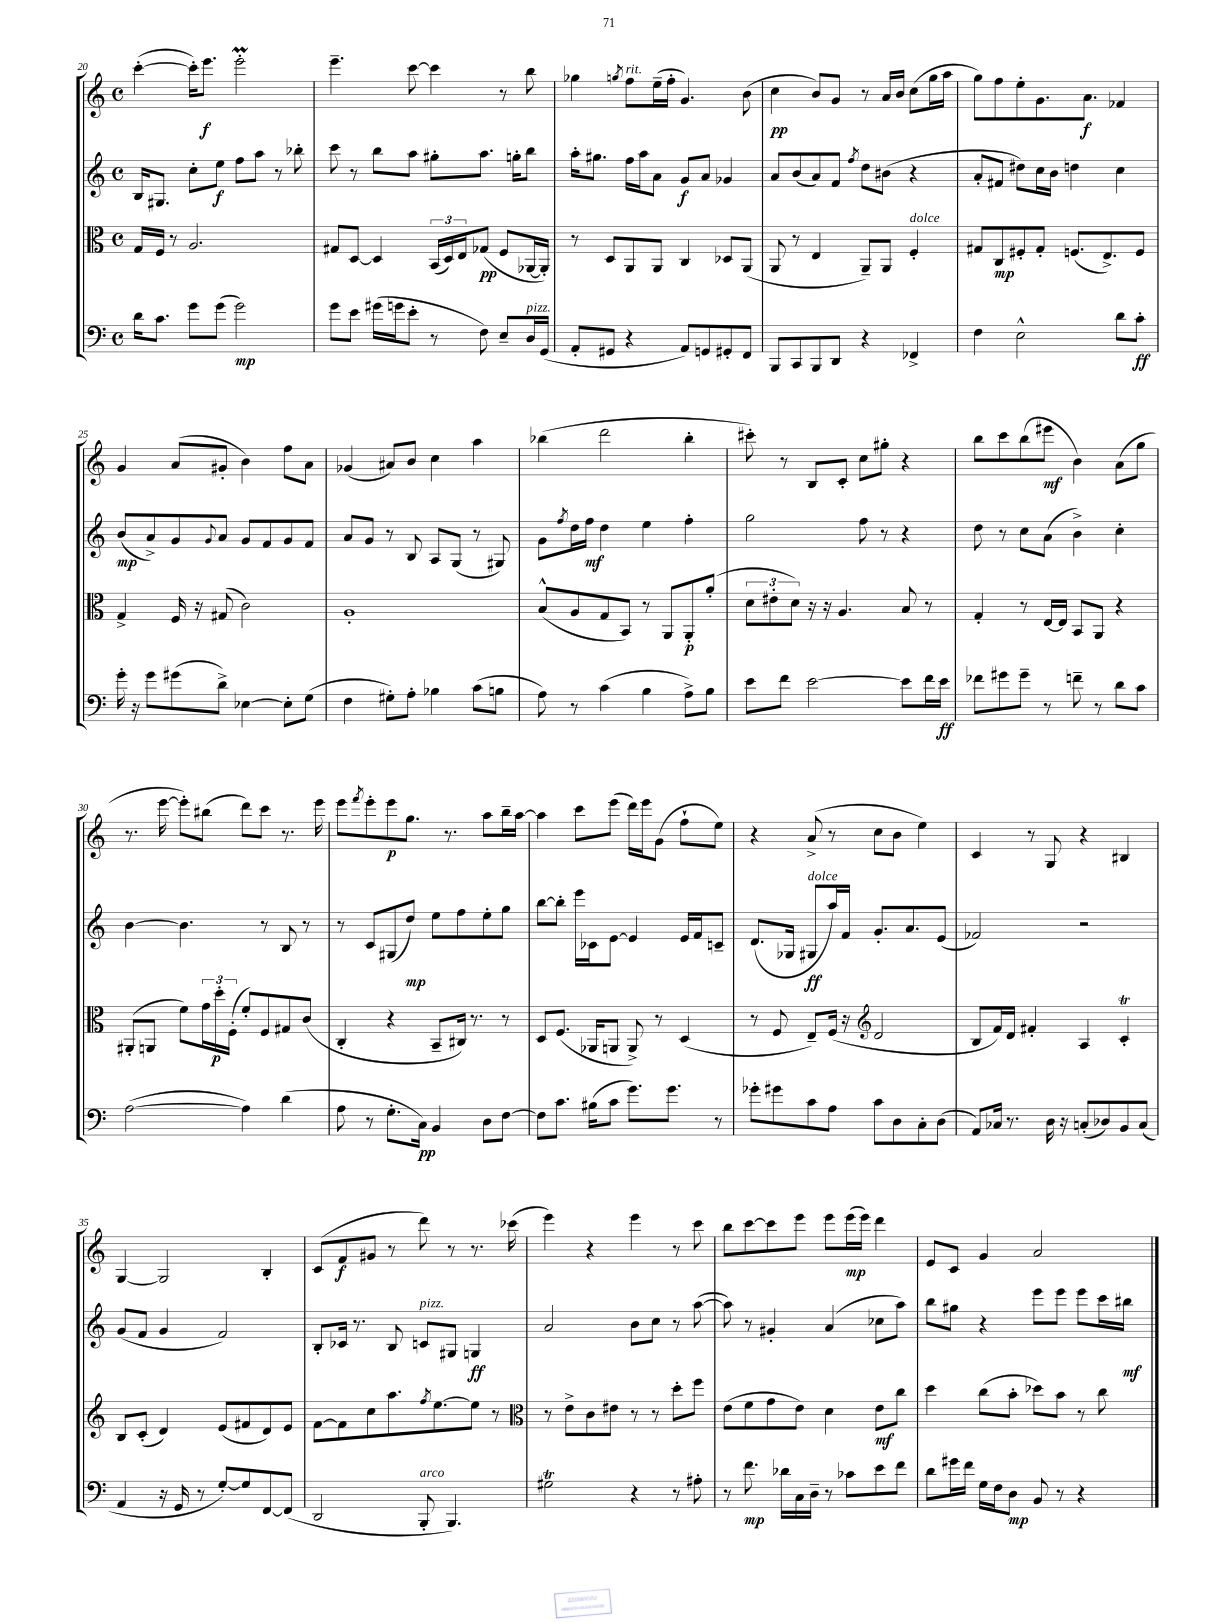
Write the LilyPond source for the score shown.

<<
\new StaffGroup <<
\new Staff = "s0" {
    \clef treble \key c \major \defaultTimeSignature \time 4/4
    c'''4~-.( c'''16-.) e'''8.\f e'''2-.\prall |
    e'''4.-- c'''8~ c'''4 r8 b''8 |
    ges''4 \acciaccatura { g''8 } f''8^\markup { \italic "rit." } e''16--( f''16-. g'4.) b'8( |
    c''4\pp b'8) g'8 r8 a'16 b'16 c''8( g''16 a''16 |
    g''8) f''8 e''8-. g'8. a'8.\f fes'4 |
    g'4 a'8( gis'8-. b'4) f''8 a'8 |
    ges'4( ais'8) b'8 c''4 a''4 |
    bes''4( d'''2 bes''4-. |
    cis'''8-.) r8 b8 c'8-. c''8 gis''8-. r4 |
    b''8 c'''8 b''8( eis'''8\mf b'4) a'8( g''8 |
    r8. e'''16~ e'''8-.) bis''8( d'''8) c'''8 r8. e'''16 |
    e'''8 \acciaccatura { f'''8 } e'''8-. e'''8\p g''8. r8. a''8 b''16-- a''16~ |
    a''4 c'''8 e'''8( d'''16) e'''16 g'8( f''8-! e''8) |
    r4 a'8->( r8 c''8 b'8 e''4) |
    c'4 r8 g8 r4 bis4 |
    g4~ g2 b4-. |
    c'8( f'8\f gis'8 r8 d'''8) r8 r8. ces'''16( |
    e'''4) r4 e'''4 r8 c'''8 |
    b''8 c'''8~ c'''8 e'''8 e'''8 e'''16\mp( e'''16) d'''4 |
    e'8 c'8 g'4 a'2 \bar "|." |
}
\new Staff = "s1" {
    \clef treble \key c \major \defaultTimeSignature \time 4/4
    b16 gis8. c''8-. e''8\f f''8 a''8 r8 bes''8-. |
    c'''8 r8 b''8 a''8 gis''8-. a''8. g''16-. b''8 |
    a''16-. gis''8. f''16 a''16 a'8 g'8\f a'8 ges'4 |
    a'8 b'8( a'8) f'8 \acciaccatura { f''8 } d''8 bis'8( r4 |
    a'8-. fis'8 dis''8) c''16 b'16 d''4 c''4 |
    b'8\mp( a'8->) g'8 \appoggiatura { g'8 } a'8 g'8 f'8 g'8 f'8 |
    a'8 g'8 r8 b8 a8 g8( r8 gis8) |
    g'8 \acciaccatura { f''8 } d''16 f''16\mf d''4 e''4 f''4-. |
    g''2 f''8 r8 r4 |
    d''8 r8 c''8 a'8( b'4->) c''4-. |
    b'4~ b'4. r8 b8 r8 |
    r8 c'8 gis8( d''8\mp) e''8 f''8 e''8-. g''8 |
    b''8~ b''8-. e'''16 ces'16 e'8~ e'4 e'16 f'16 c'8-- |
    d'8.( ges16 gis8\ff^\markup { \italic "dolce" } a''16) f'16 g'8.-. a'8. e'8( |
    fes'2) r2 |
    g'8( f'8 g'4 f'2) |
    b8-. ces'16 r8. b8 c'8^\markup { \italic "pizz." } gis8 g4\ff |
    a'2 b'8 c''8 r8 a''8~( |
    a''8) r8 gis'4-. a'4( ces''8 a''8) |
    b''8 gis''8 r4 e'''8 e'''8 e'''8 c'''16 bis''16\mf \bar "|." |
}
\new Staff = "s2" {
    \clef alto \key c \major \defaultTimeSignature \time 4/4
    g16 f16 r8 a2. |
    gis8 d8~ d4 \tuplet 3/2 { b,16( d16) e16 } ges8\pp( f8 aes,16~ aes,16-.) |
    r8 d8 a,8 a,8 c4 des8 a,8( |
    a,8 r8 e4 a,8--) a,8 f4-.^\markup { \italic "dolce" } |
    gis8 c8\mp fis8-. gis8-. f8.( e8.->) f8 |
    g4-> f16 r16 gis8( c'2) |
    a1-. |
    b8-^( a8 g8 b,8) r8 a,8 a,8-.\p a'8-.( |
    \tuplet 3/2 { d'8 eis'8-. d'8) } r16 r16 a4. b8 r8 |
    g4-. r8 e16~ e16 b,8 a,8 r4 |
    ais,8-.( a,8 f'8) \tuplet 3/2 { g'16 d''16-.\p f16-.( } f'8-.) f8 gis8 c'8( |
    c4-. r4 b,8-- cis16) r8. r8 |
    d8 f8.( aes,16 a,8 a,8->) r8 d4( |
    r8 f8 e8--) f16( r16 \clef treble d'2 |
    b8 f'16) d'16 fis'4-. a4 c'4-.\trill |
    b8 c'8-.( d'4) e'8( fis'8 d'8) e'8 |
    f'8~ f'8 c''8 a''8. \acciaccatura { f''8 } e''8.~ e''8 r8 |
    \clef alto r8 e'8-> c'8 eis'8 r8 r8 d''8-. f''8 |
    e'8( f'8 g'8 e'8) d'4 e'8\mf c''8 |
    d''4 c''8( b'8-. des''8) b'8 r8 c''8 \bar "|." |
}
\new Staff = "s3" {
    \clef bass \key c \major \defaultTimeSignature \time 4/4
    d'16 c'8. g'8 g'8( g'2\mp) |
    g'8 e'8 gis'16( g'16 e'8-. r8 f8) e8-- d16^\markup { \italic "pizz." } g,16( |
    a,8-. gis,8 r4 a,8) g,8 gis,8-. f,8 |
    b,,8 c,8 b,,8 d,8 r4 fes,4-> |
    f4 e2-^ d'8 c'8-.\ff |
    g'16-. r16 g'8 gis'8( d'8->) ees4~ ees8-. g8( |
    f4 gis8-.) a8-. bes4 c'8( b8 |
    a8) r8 c'4( b4 a8->) b8 |
    e'8 f'8 e'2~ e'8 f'16 e'16\ff |
    fes'8 gis'8 gis'8-- r8 f'8-- r8 d'8 c'8 |
    a2~( a4) d'4( |
    a8 r8 g8.-. c16\pp) b,4 d8 f8~ |
    f8 c'8. bis16( c'8 g'8.) g'8. r8 |
    ges'8-. gis'8 c'8 a8 c'8 d8 c8-. d8( |
    a,8) ces16 r8. d16 r16 c8-.( des8) b,8 c8( |
    a,4 r16 g,16 r8 g8~-.) g8 f,8~ f,8( |
    d,2 b,,8-.^\markup { \italic "arco" } b,,4.) |
    gis2\trill r4 r8 ais8-. |
    r8 f'8.\mp des'16 c16 d16-- r8 ces'8 e'8 f'8 |
    d'8 gis'16 f'16 g16 f16 d8\mp b,8 r8 r4 \bar "|." |
}
>>
>>
\layout { \context { \Score currentBarNumber = #20 } }
